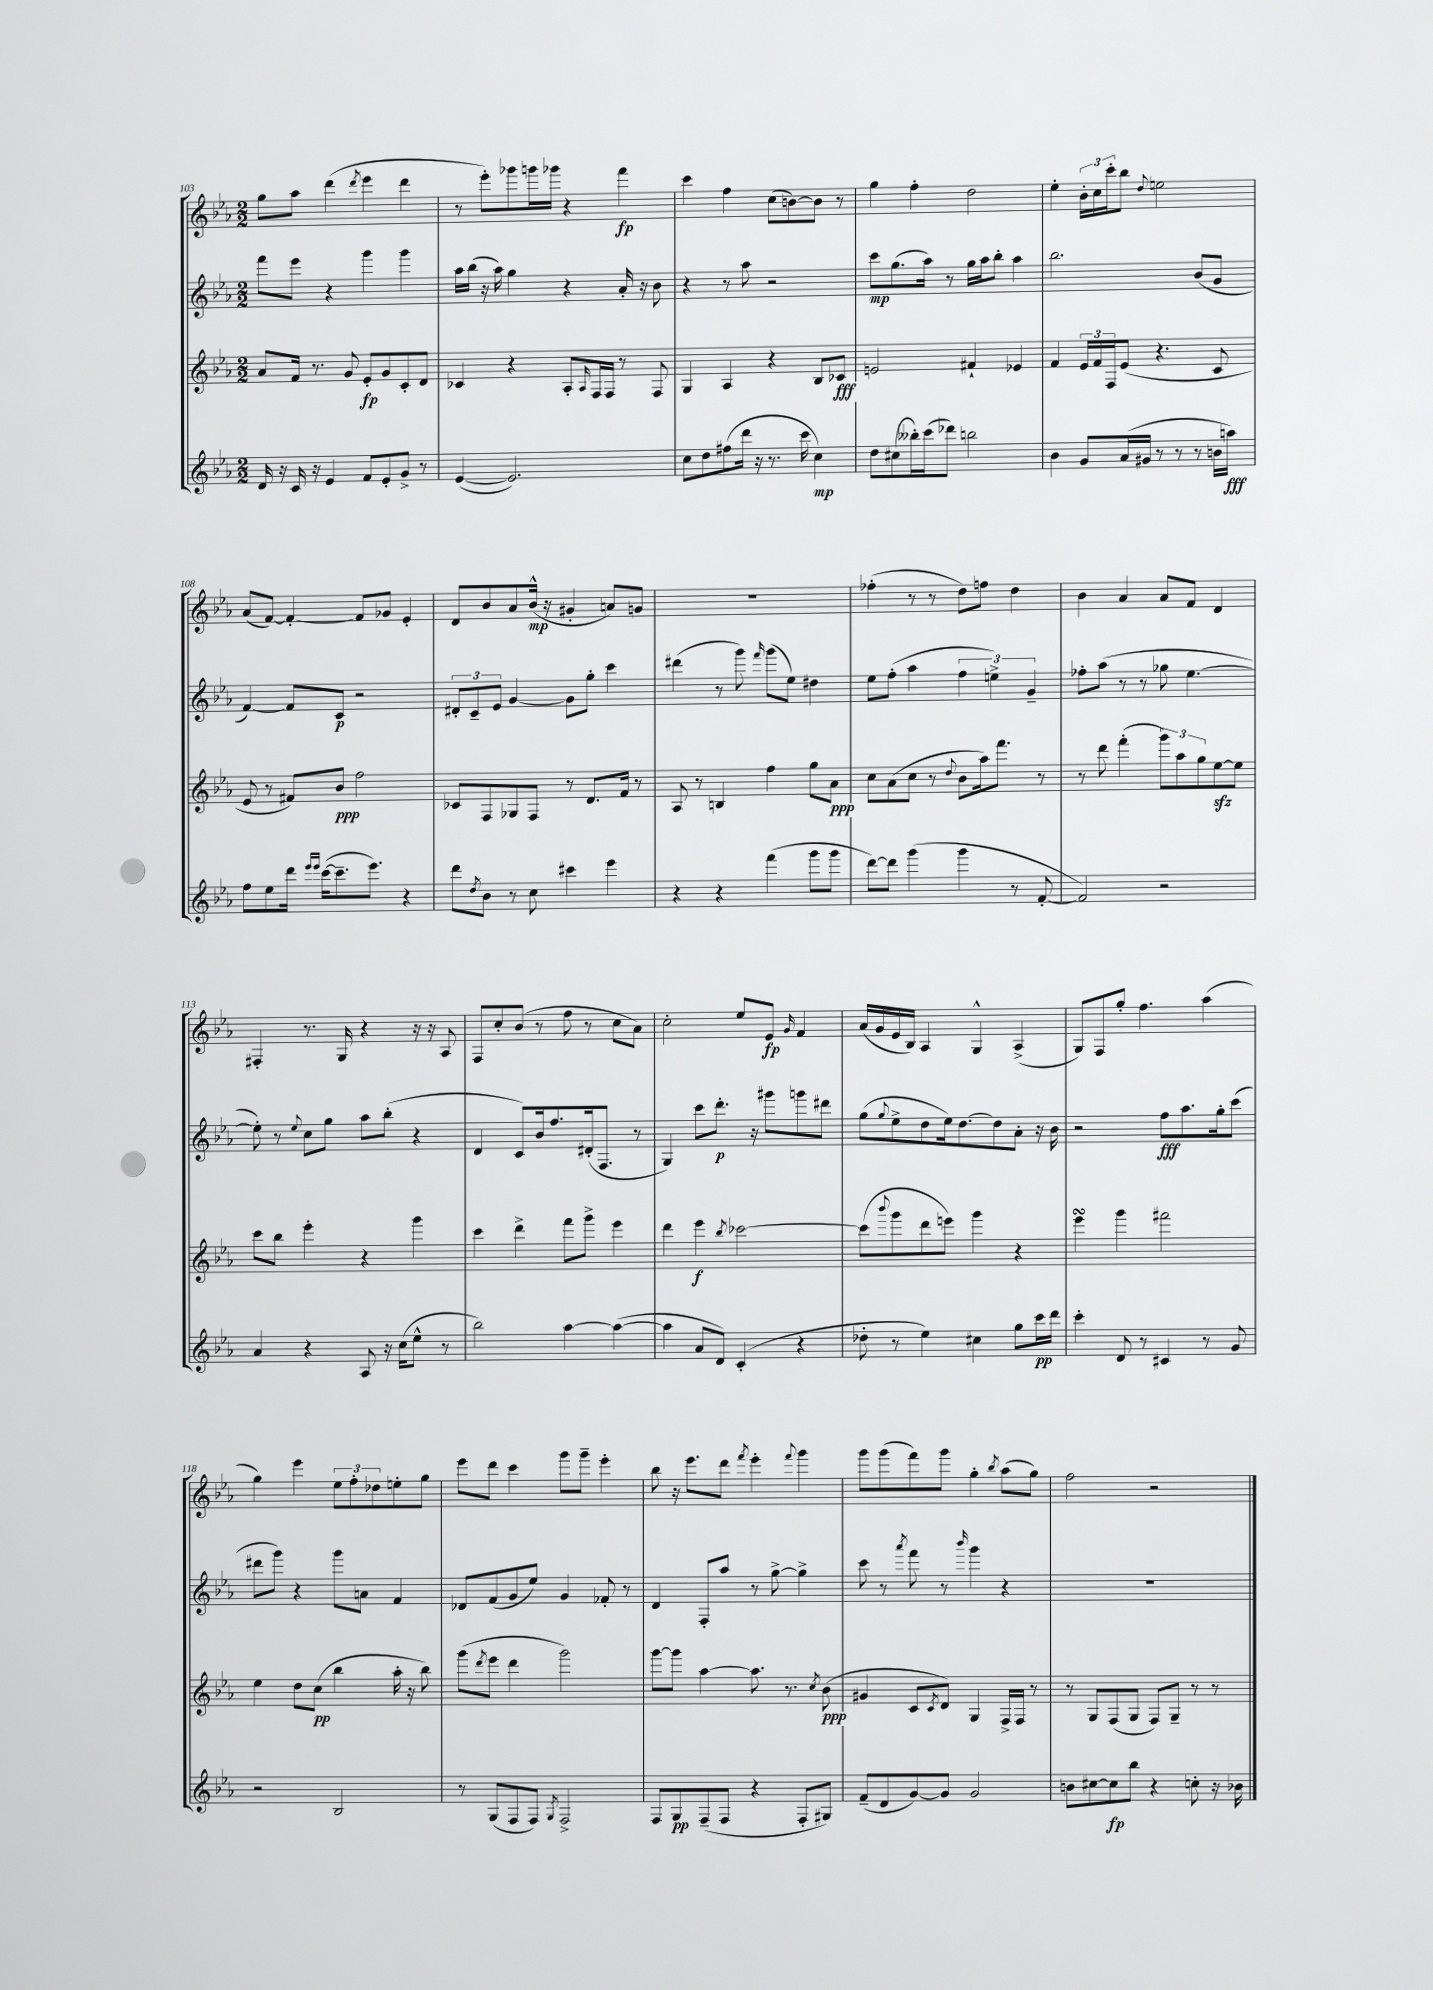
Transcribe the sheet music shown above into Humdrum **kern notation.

**kern	**dynam	**kern	**dynam	**kern	**dynam	**kern	**dynam
*part4	*part4	*part3	*part3	*part2	*part2	*part1	*part1
*staff4	*staff4	*staff3	*staff3	*staff2	*staff2	*staff1	*staff1
*clefG2	*	*clefG2	*	*clefG2	*	*clefG2	*
*k[b-e-a-]	*	*k[b-e-a-]	*	*k[b-e-a-]	*	*k[b-e-a-]	*
*M2/2	*	*M2/2	*	*M2/2	*	*M2/2	*
=103	=103	=103	=103	=103	=103	=103	=103
16d/	.	8a-/L	.	8fff\L	.	8gg\L	.
16r	.	.	.	.	.	.	.
16c/	.	16f/Jk	.	8eee-\J	.	8aa-\J	.
16r	.	8.r	.	.	.	.	.
4e-/	.	.	.	4r	.	(4ddd\	.
.	.	8g/	.	.	.	.	.
.	.	.	.	.	.	8qddd/	.
8f/L	.	8e-'/L	fp	4ggg\	.	4eee-\	.
8e-'/	.	8g/	.	.	.	.	.
8g^/J	.	8c'/	.	4ggg\	.	4ddd\	.
8r	.	8d/J	.	.	.	.	.
=104	=104	=104	=104	=104	=104	=104	=104
([4e-/	.	4c-X/	.	16aa-\LL	.	8r	.
.	.	.	.	(16bb-\JJ	.	.	.
.	.	.	.	16r	.	8eee-'\L)	.
.	.	.	.	16aa-\)	.	.	.
2.e-/])	.	4r	.	4gg\	.	8ggg-X\	.
.	.	.	.	.	.	16gggn\L	.
.	.	.	.	.	.	16ggg-X\JJ	.
.	.	8A-'/L	.	4r	.	4r	.
.	.	16qqA-/	.	.	.	.	.
.	.	16F/L	.	.	.	.	.
.	.	16F/JJ	.	.	.	.	.
.	.	8r	.	16a-'/	.	4fff\	fp
.	.	.	.	16r	.	.	.
.	.	8F/	.	8b-\	.	.	.
=105	=105	=105	=105	=105	=105	=105	=105
8cc\L	.	4G/	.	4r	.	4ccc\	.
8dd\	.	.	.	.	.	.	.
(8ff#X\	.	4A-/	.	8r	.	4ff\	.
16ddd\Jk	.	.	.	8aa-\	.	.	.
16r	.	.	.	.	.	.	.
8.r	.	4r	.	2r	.	(8cc\L	.
.	.	.	.	.	.	[8bn\)	.
16ccc\	.	.	.	.	.	.	.
4cc\)	mp	8B-/L	.	.	.	8b\J]	.
.	.	8c-X/J	fff	.	.	8r	.
=106	=106	=106	=106	=106	=106	=106	=106
8dd\L	.	2en/	.	8ccc\L	mp	4gg\	.
(8cc#X\	.	.	.	(8.gg\	.	.	.
16bb--X'\L)	.	.	.	.	.	4ff'\	.
(16ccc\J	.	.	.	16aa-\Jk)	.	.	.
8ddd-X\J)	.	.	.	8r	.	.	.
2bbn\	.	4f#X`/	.	16gg\LL	.	2dd\	.
.	.	.	.	16aa-\J	.	.	.
.	.	.	.	8bb-'\J	.	.	.
.	.	4e-X/	.	4aa-\	.	.	.
=107	=107	=107	=107	=107	=107	=107	=107
4b-\	.	4f/	.	2.bb-\	.	4ee-'\	.
8g/L	.	24e-/LL	.	.	.	24b-'\LL	.
.	.	24f/	.	.	.	24cc\	.
.	.	24F/J	.	.	.	24ccc'\J	.
(16a-/L	.	(8e-/J	.	.	.	8bb-\J	.
16g#X/JJ	.	.	.	.	.	.	.
.	.	.	.	.	.	8qqdd/	.
8r	.	4.r	.	.	.	2een\	.
8r	.	.	.	.	.	.	.
8r	.	.	.	(8b-/L	.	.	.
16bn\LL	.	8c/	.	8g/J	.	.	.
16aan\JJ)	fff	.	.	.	.	.	.
!!LO:LB:g=z
=108	=108	=108	=108	=108	=108	=108	=108
8ff\L	.	8e-/	.	[4f/)	.	(8a-/L	.
8ee-\	.	8r	.	.	.	[8f/J)	.
16ddd\Jk	.	8f#X/L)	.	8f/L]	.	4f'/_	.
16qqeee-/LL	.	.	.	.	.	.	.
16qqeee-/JJ	.	.	.	.	.	.	.
([16ccc\KL	.	.	.	.	.	.	.
8.ccc~\]	.	8b-/J	ppp	8c/J	p	.	.
.	.	2ff\	.	2r	.	8f/L]	.
8.eee-\J)	.	.	.	.	.	.	.
.	.	.	.	.	.	8g-X/J	.
4r	.	.	.	.	.	4e-'/	.
=109	=109	=109	=109	=109	=109	=109	=109
8ddd\L	.	8c-X/L	.	12d#X'/L	.	8d/L	.
.	.	.	.	12c~/	.	.	.
8qdd/	.	.	.	.	.	.	.
8b-\J	.	8F/	.	.	.	8b-/	.
.	.	.	.	12e-/J	.	.	.
8r	.	8G-X/	.	[4g/	.	8a-/	.
8cc\	.	8F/J	.	.	.	(16b-^^/Jk	mp
.	.	.	.	.	.	16r	.
4ccc#X\	.	8r	.	8g\L]	.	4g#X'/	.
.	.	8.d/L	.	8gg'\J	.	.	.
4eee-\	.	.	.	4ccc\	.	8an/L)	.
.	.	16f/Jk	.	.	.	.	.
.	.	8r	.	.	.	8gn/J	.
=110	=110	=110	=110	=110	=110	=110	=110
4r	.	8A-/	.	(4ddd#X\	.	1r	.
.	.	8r	.	.	.	.	.
4r	.	4Bn/	.	8r	.	.	.
.	.	.	.	8ggg\)	.	.	.
.	.	.	.	16qqfff/	.	.	.
(4fff\	.	4ff\	.	(8ggg\L	.	.	.
.	.	.	.	8ee-\J)	.	.	.
8ggg\L	.	8gg\L	.	4dd#X\	.	.	.
8ggg\J	.	8a-\J	ppp	.	.	.	.
=111	=111	=111	=111	=111	=111	=111	=111
[8ddd\L)	.	8cc\L	.	8ee-\L	.	(4ff-X'\	.
8ddd\J]	.	(8a-\	.	(8ff'\J	.	.	.
(4ggg\	.	8cc\J	.	4aa-\	.	8r	.
.	.	8r	.	.	.	8r	.
.	.	8qqdd/	.	.	.	.	.
4ggg\	.	8b-\L	.	6ff\	.	8dd\L)	.
.	.	16aa-\k)	.	.	.	8ffn\J	.
.	.	.	.	6een^\)	.	.	.
.	.	8.fff\J	.	.	.	.	.
8r	.	.	.	.	.	4dd\	.
.	.	.	.	6g~/	.	.	.
[8f'/	.	8r	.	.	.	.	.
=112	=112	=112	=112	=112	=112	=112	=112
2f/])	.	8r	.	8ff-X'\L	.	4b-\	.
.	.	8ddd\	.	(8aa-\J	.	.	.
.	.	(4fff'\	.	8r	.	4a-/	.
.	.	.	.	8r	.	.	.
2r	.	12ggg\L)	.	8gg-X\	.	8a-/L	.
.	.	12aa-\	.	.	.	.	.
.	.	.	.	[4.ee-\	.	8f/J	.
.	.	12gg\	.	.	.	.	.
.	.	[8ee-zz\	.	.	.	4d/	.
.	.	8ee-\J]	.	.	.	.	.
!!LO:LB:g=z
=113	=113	=113	=113	=113	=113	=113	=113
4a-/	.	8ccc\L	.	8ee-'\])	.	4F#X'/	.
.	.	8bb-\J	.	8r	.	.	.
.	.	.	.	8qqee-/	.	.	.
4r	.	4eee-'\	.	8cc\L	.	8.r	.
.	.	.	.	8gg\J	.	.	.
.	.	.	.	.	.	16G/	.
8A-/	.	4r	.	8aa-\L	.	4r	.
16r	.	.	.	(8bb-'\J	.	.	.
(16cc\KL	.	.	.	.	.	.	.
8ee-^^\J	.	4ggg\	.	4r	.	16r	.
.	.	.	.	.	.	16r	.
8r	.	.	.	.	.	8A-/	.
=114	=114	=114	=114	=114	=114	=114	=114
2bb-\)	.	4ccc\	.	4d/	.	8F/L	.
.	.	.	.	.	.	8cc'/	.
.	.	4ddd^\	.	8c/L)	.	(8b-/J	.
.	.	.	.	16b-/k	.	8r	.
.	.	.	.	8.ff/	.	.	.
[4aa-\	.	8fff\L	.	.	.	8ff\	.
.	.	8ggg^\J	.	(16d#X'/k	.	8r	.
.	.	.	.	8.F/J	.	.	.
(4aa-\_	.	4eee-\	.	.	.	8cc\L	.
.	.	.	.	8r	.	8a-\J)	.
=115	=115	=115	=115	=115	=115	=115	=115
4aa-\]	.	4ddd\	.	4G/)	.	2cc'\	.
8a-/L	.	4eee-\	f	8ccc\L	.	.	.
8d/J)	.	.	.	8.ddd'\J	p	.	.
.	.	8qbb-/	.	.	.	.	.
(4c'/	.	[2ccc-X\	.	.	.	8ee-/L	.
.	.	.	.	16r	.	.	.
.	.	.	.	8ggg#X\L	.	8e-/J	fp
.	.	.	.	.	.	16qqg/	.
4r	.	.	.	8gggn\	.	4f/	.
.	.	.	.	8ddd#X\J	.	.	.
=116	=116	=116	=116	=116	=116	=116	=116
8dd-X'\	.	(8ccc-\L]	.	(8gg\L	.	(16a-/LL	.
.	.	.	.	.	.	16g/	.
.	.	8qqbbb-/	.	8qqgg/	.	.	.
8r	.	8ggg\	.	8ee-^\	.	16e-/	.
.	.	.	.	.	.	16B-/JJ)	.
4ee-\)	.	8ddd\	.	8dd\	.	4A-/	.
.	.	8eeen\J)	.	16ee-\k)	.	.	.
.	.	.	.	[8.dd\	.	.	.
4cc#X\	.	4ggg\	.	.	.	4G^^/	.
.	.	.	.	8dd\]	.	.	.
8gg\L	.	4r	.	8a-'\J	.	(4A-^/	.
16ccc\L	pp	.	.	16r	.	.	.
16ddd\JJ	.	.	.	16b-\	.	.	.
=117	=117	=117	=117	=117	=117	=117	=117
4ccc'\	.	4eee-sSSs\	.	2r	.	8G/L)	.
.	.	.	.	.	.	8F/	.
8d/	.	4ggg\	.	.	.	8gg'/J	.
8r	.	.	.	.	.	4.ff\	.
4c#X/	.	2fff#X\	.	8ff\L	fff	.	.
.	.	.	.	8.aa-\	.	.	.
8r	.	.	.	.	.	(4aa-\	.
.	.	.	.	16gg'\k	.	.	.
8g/	.	.	.	(8ccc\J	.	.	.
!!LO:LB:g=z
=118	=118	=118	=118	=118	=118	=118	=118
2r	.	4ee-\	.	8ddd#X\L	.	4gg\)	.
.	.	.	.	8ggg\J)	.	.	.
.	.	8dd\L	.	4r	.	4eee-\	.
.	.	(8cc\J	pp	.	.	.	.
2B-/	.	4bb-\	.	8ggg\L	.	12ee-\L	.
.	.	.	.	.	.	12ff'\	.
.	.	.	.	8an\J	.	.	.
.	.	.	.	.	.	12dd-X\	.
.	.	16aa-'\	.	4f/	.	8een'\	.
.	.	16r	.	.	.	.	.
.	.	8bb-\)	.	.	.	8gg\J	.
=119	=119	=119	=119	=119	=119	=119	=119
8r	.	(8ggg\L	.	8d-X/L	.	8eee-\L	.
.	.	8qddd/	.	.	.	.	.
(8G/L	.	8eee-\J	.	(8f/	.	8ddd\J	.
8F/	.	4ddd\	.	8g/	.	4ccc\	.
8F/J)	.	.	.	8ee-/J)	.	.	.
8qG/	.	.	.	.	.	.	.
2F^/	.	2ggg\)	.	4g/	.	8ggg\L	.
.	.	.	.	.	.	8ggg~\J	.
.	.	.	.	8f-X'/	.	4eee-'\	.
.	.	.	.	8r	.	.	.
=120	=120	=120	=120	=120	=120	=120	=120
8F/L	.	[8ggg\L	.	4d/	.	8bb-\	.
8G/	pp	8ggg\J]	.	.	.	16r	.
.	.	.	.	.	.	8.eee-\L	.
(8F~/	.	[4aa-\	.	8F'/L	.	.	.
8F/J	.	.	.	8aa-/J	.	8ddd\J	.
.	.	.	.	.	.	8qfff/	.
4r	.	8.aa-\]	.	8r	.	4eee-'\	.
.	.	.	.	[8gg^\	.	.	.
.	.	8.r	.	.	.	.	.
.	.	.	.	.	.	8qqfff/	.
8F'/L	.	.	.	4gg^\]	.	4ggg\	.
.	.	8qcc/	.	.	.	.	.
8G#X/J)	.	(8b-\	ppp	.	.	.	.
=121	=121	=121	=121	=121	=121	=121	=121
(8f~/L	.	4g#X/	.	8ccc\	.	8ggg\L	.
8d/	.	.	.	8r	.	(8ggg\	.
.	.	.	.	8qaaa-/	.	.	.
[8g/)	.	8c/L	.	8fff\	.	8fff\)	.
.	.	8qc/	.	.	.	.	.
8g/J]	.	8d/J)	.	8r	.	8ggg\J	.
.	.	.	.	16qqbbb-/	.	.	.
2g/	.	4G/	.	4ggg\	.	4gg'\	.
.	.	.	.	.	.	8qbb-/	.
.	.	16F^/LL	.	4r	.	(8aa-\L	.
.	.	16F/JJ	.	.	.	.	.
.	.	8r	.	.	.	8gg\J)	.
=122	=122	=122	=122	=122	=122	=122	=122
8bn\L	.	8r	.	1r	.	2ff\	.
[8cc#X\	.	8G/L	.	.	.	.	.
8cc#\]	fp	(8F/	.	.	.	.	.
8bb-\J	.	8G/J	.	.	.	.	.
4r	.	8F/L)	.	.	.	2r	.
.	.	8G~/J	.	.	.	.	.
8ccn'\	.	8r	.	.	.	.	.
16r	.	8r	.	.	.	.	.
16b-X\	.	.	.	.	.	.	.
==	==	==	==	==	==	==	==
*-	*-	*-	*-	*-	*-	*-	*-
